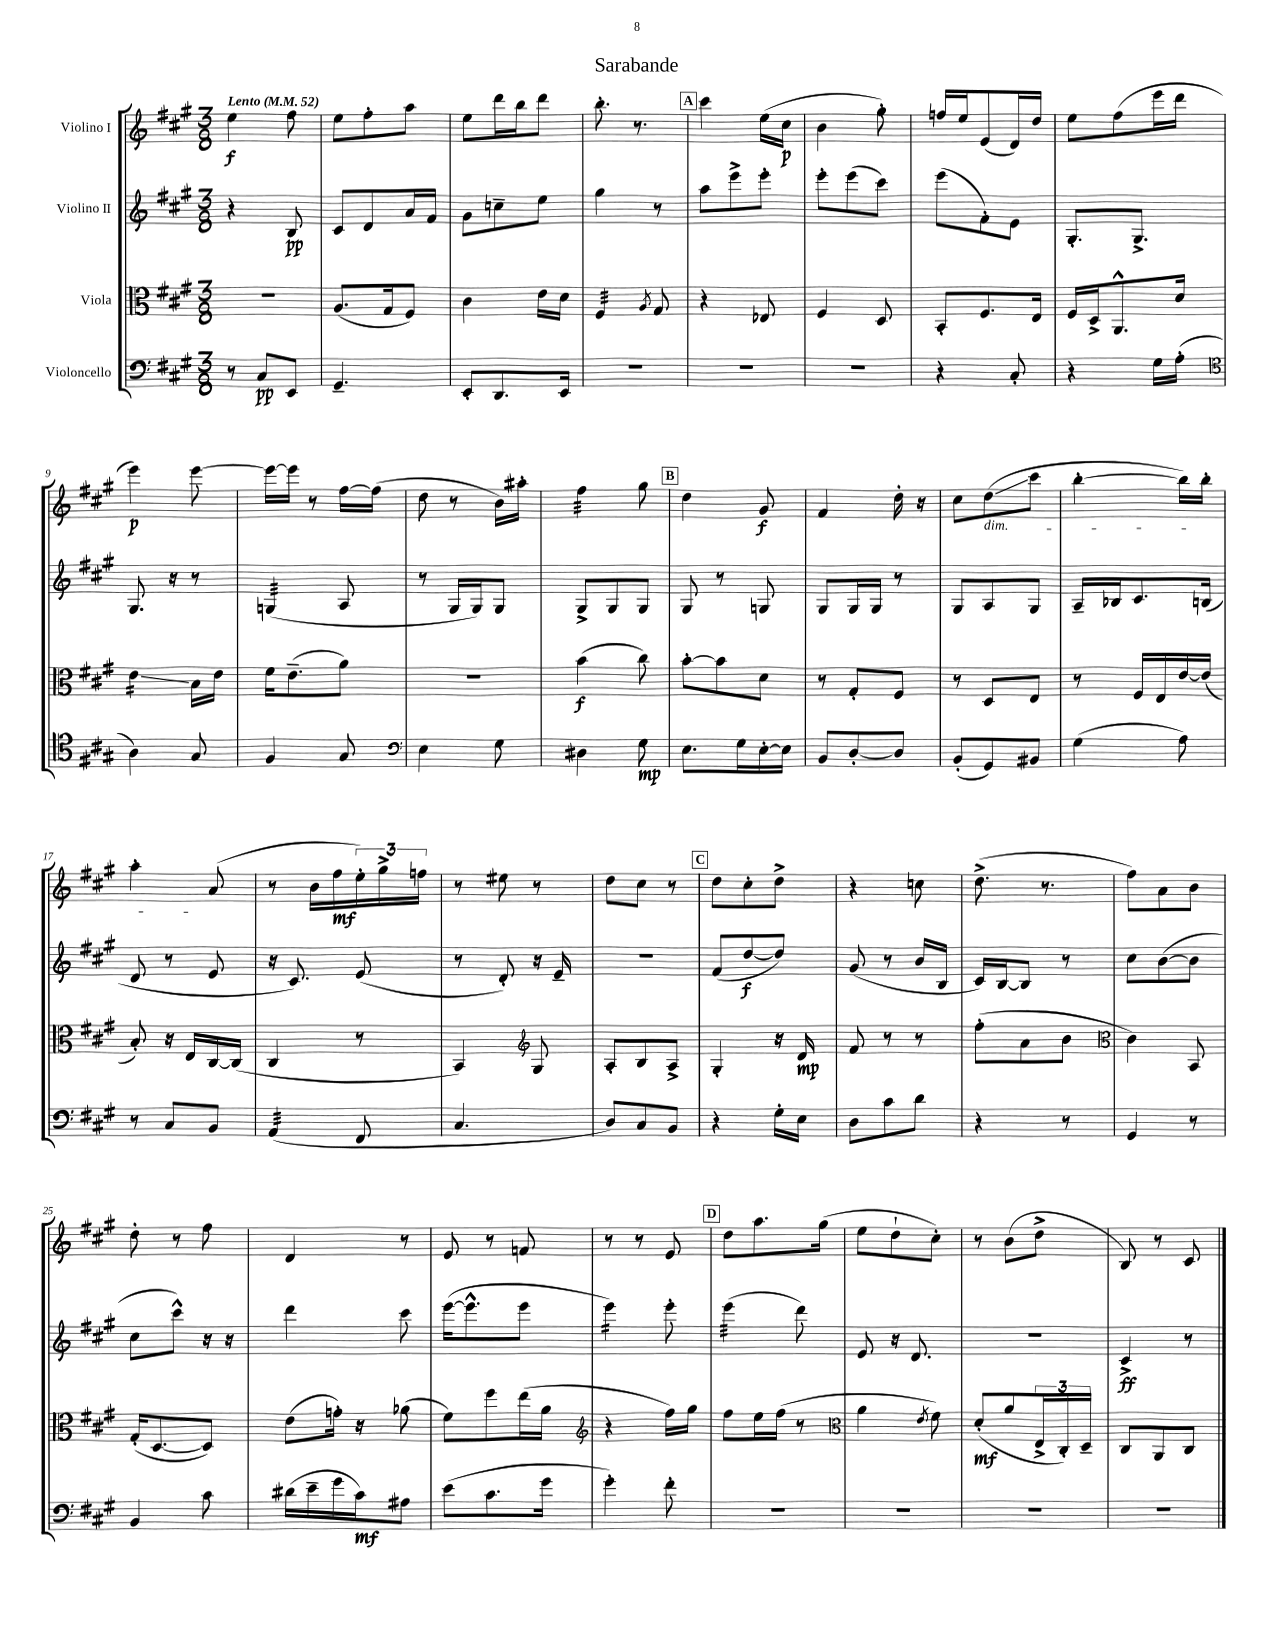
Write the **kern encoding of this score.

**kern	**kern	**kern	**kern
*staff4	*staff3	*staff2	*staff1
*clefF4	*clefC3	*clefG2	*clefG2
*k[f#c#g#]	*k[f#c#g#]	*k[f#c#g#]	*k[f#c#g#]
*M3/8	*M3/8	*M3/8	*M3/8
*MM52	*MM52	*MM52	*MM52
8r	4.r	4r	4ee
8C#	.	.	.
8EE	.	8B	8ff#
=	=	=	=
4.GG#~	(8.A	8c#	8ee
.	.	8d	8ff#'
.	16G#	.	.
.	8F#)	16a	8aa
.	.	16f#	.
=	=	=	=
8EE'	4c#	8g#	8ee
8.DD	.	8cc~	16ddd
.	.	.	16bb
.	16e	8ee	8ddd
16EE	16d	.	.
=	=	=	=
4.r	4F#	4gg#	8.bb'
.	.	.	8.r
.	8qA	.	.
.	8G#	8r	.
=	=	=	=
4.r	4r	8aa	4ccc#
.	.	8eee^	.
.	8E-	8eee'	(16ee
.	.	.	16cc#
=	=	=	=
4.r	4F#	8eee'	4b
.	.	(8eee	.
.	8D	8ccc#)	8gg#')
=	=	=	=
4r	8BB'	(8eee	16ff
.	.	.	16ee
.	8.F#	8f#')	(8e
8C#'	.	8e	16d)
.	16E	.	16dd
=	=	=	=
4r	16F#	8.G#'	8ee
.	16D^	.	.
.	8.AA^^	.	(8ff#
.	.	8.G#^	.
16G#	.	.	16eee
(16A'	16d	.	16ddd
=	=	=	=
*clefC4	*	*	*
4A)	4e	8.G#	4eee)
.	.	16r	.
8G#	16B	8r	[8eee
.	16e	.	.
=	=	=	=
4F#	16f#	(4G	16eee_
.	(8.e~	.	16eee]
.	.	.	8r
8G#	8a)	8A	[16ff#
.	.	.	(16ff#]
=	=	=	=
*clefF4	*	*	*
4E	4.r	8r	8dd
.	.	16G#	8r
.	.	16G#)	.
8G#	.	8G#	16b)
.	.	.	16aa#'
=	=	=	=
4D#	(4b	8G#^	4ff#
.	.	8G#	.
8G#	8cc#)	8G#	8gg#
=	=	=	=
8.E	[8b'	8G#	4dd
.	8b]	8r	.
16G#	.	.	.
[16E'	8d	8G	8g#
16E]	.	.	.
=	=	=	=
8BB	8r	8G#	4f#
[8D'	8G#'	16G#	.
.	.	16G#	.
8D]	8F#	8r	16dd'
.	.	.	16r
=	=	=	=
(8BB'	8r	8G#	8cc#
8GG#)	8D	8A	(8dd
8BB#	8E	8G#	8ccc#
=	=	=	=
(4G#	8r	16A~	[4bb'
.	.	16B-	.
.	16F#	8.c#	.
.	16E	.	.
8A)	[16e	.	16bb])
.	(16e]	(16B	16bb'
=	=	=	=
8r	8B')	8d	4aa'
8C#	16r	8r	.
.	16E	.	.
8BB	[16C#	8e	(8a
.	(16C#]	.	.
=	=	=	=
(4AA	4C#	16r	8r
.	.	8.c#)	.
.	.	.	16b
.	.	.	16ff#
8FF#	8r	(8e	24ee')
.	.	.	24gg#^
.	.	.	24ff
=	=	=	=
4.C#	4BB)	8r	8r
.	.	8d')	8ee#
*	*clefG2	*	*
.	8G#	16r	8r
.	.	16e~	.
=	=	=	=
8D)	8A'	4.r	8dd
8C#	8B	.	8cc#
8BB	8A^	.	8r
=	=	=	=
4r	4G#'	(8f#	8dd
.	.	[8dd	8cc#'
16G#'	16r	8dd])	8dd^
16E	16d	.	.
=	=	=	=
8D	8f#	(8g#	4r
8c#	8r	8r	.
8d	8r	16b	8cc
.	.	16B	.
=	=	=	=
4r	(8ff#'	16c#)	(8.dd^
.	.	[16B	.
.	8a	8B]	.
.	.	.	8.r
8r	8b	8r	.
=	=	=	=
*	*clefC3	*	*
4GG#	4c#)	8cc#	8ff#)
.	.	([8b	8a
8r	8BB	8b]	8b
=	=	=	=
4BB	(16G#'	8cc#	8dd'
.	[8.D	.	.
.	.	8ccc#^^)	8r
8c#	8D])	16r	8ff#
.	.	16r	.
=	=	=	=
(16d#	(8e	4ddd	4d
16e~	.	.	.
16g#	16g')	.	.
16c#)	16r	.	.
8A#	(8a-	8ccc#	8r
=	=	=	=
(8e	8f#)	([16eee	8e
.	.	8.eee^^]	.
8.c#	8ff#	.	8r
.	(16ee	8eee	8f
16g#	16a	.	.
=	=	=	=
*	*clefG2	*	*
4g#')	4r	4eee)	8r
.	.	.	8r
8f#'	16ff#)	8eee'	8e
.	16gg#	.	.
=	=	=	=
4.r	8ff#	(4eee	8dd
.	16ee	.	8.aa
.	(16ff#	.	.
.	8r	8ddd)	.
.	.	.	(16gg#
=	=	=	=
*	*clefC3	*	*
4.r	4a	8e	8ee
.	.	16r	8dd`
.	.	8.d	.
.	8qe	.	.
.	8f#)	.	8cc#')
=	=	=	=
4.r	(8d'	4.r	8r
.	8a	.	(8b
.	24E^	.	8dd^
.	24C#')	.	.
.	24D~	.	.
=	=	=	=
4.r	8C#	4c#^	8B)
.	8AA	.	8r
.	8C#	8r	8c#
==	==	==	==
*-	*-	*-	*-
